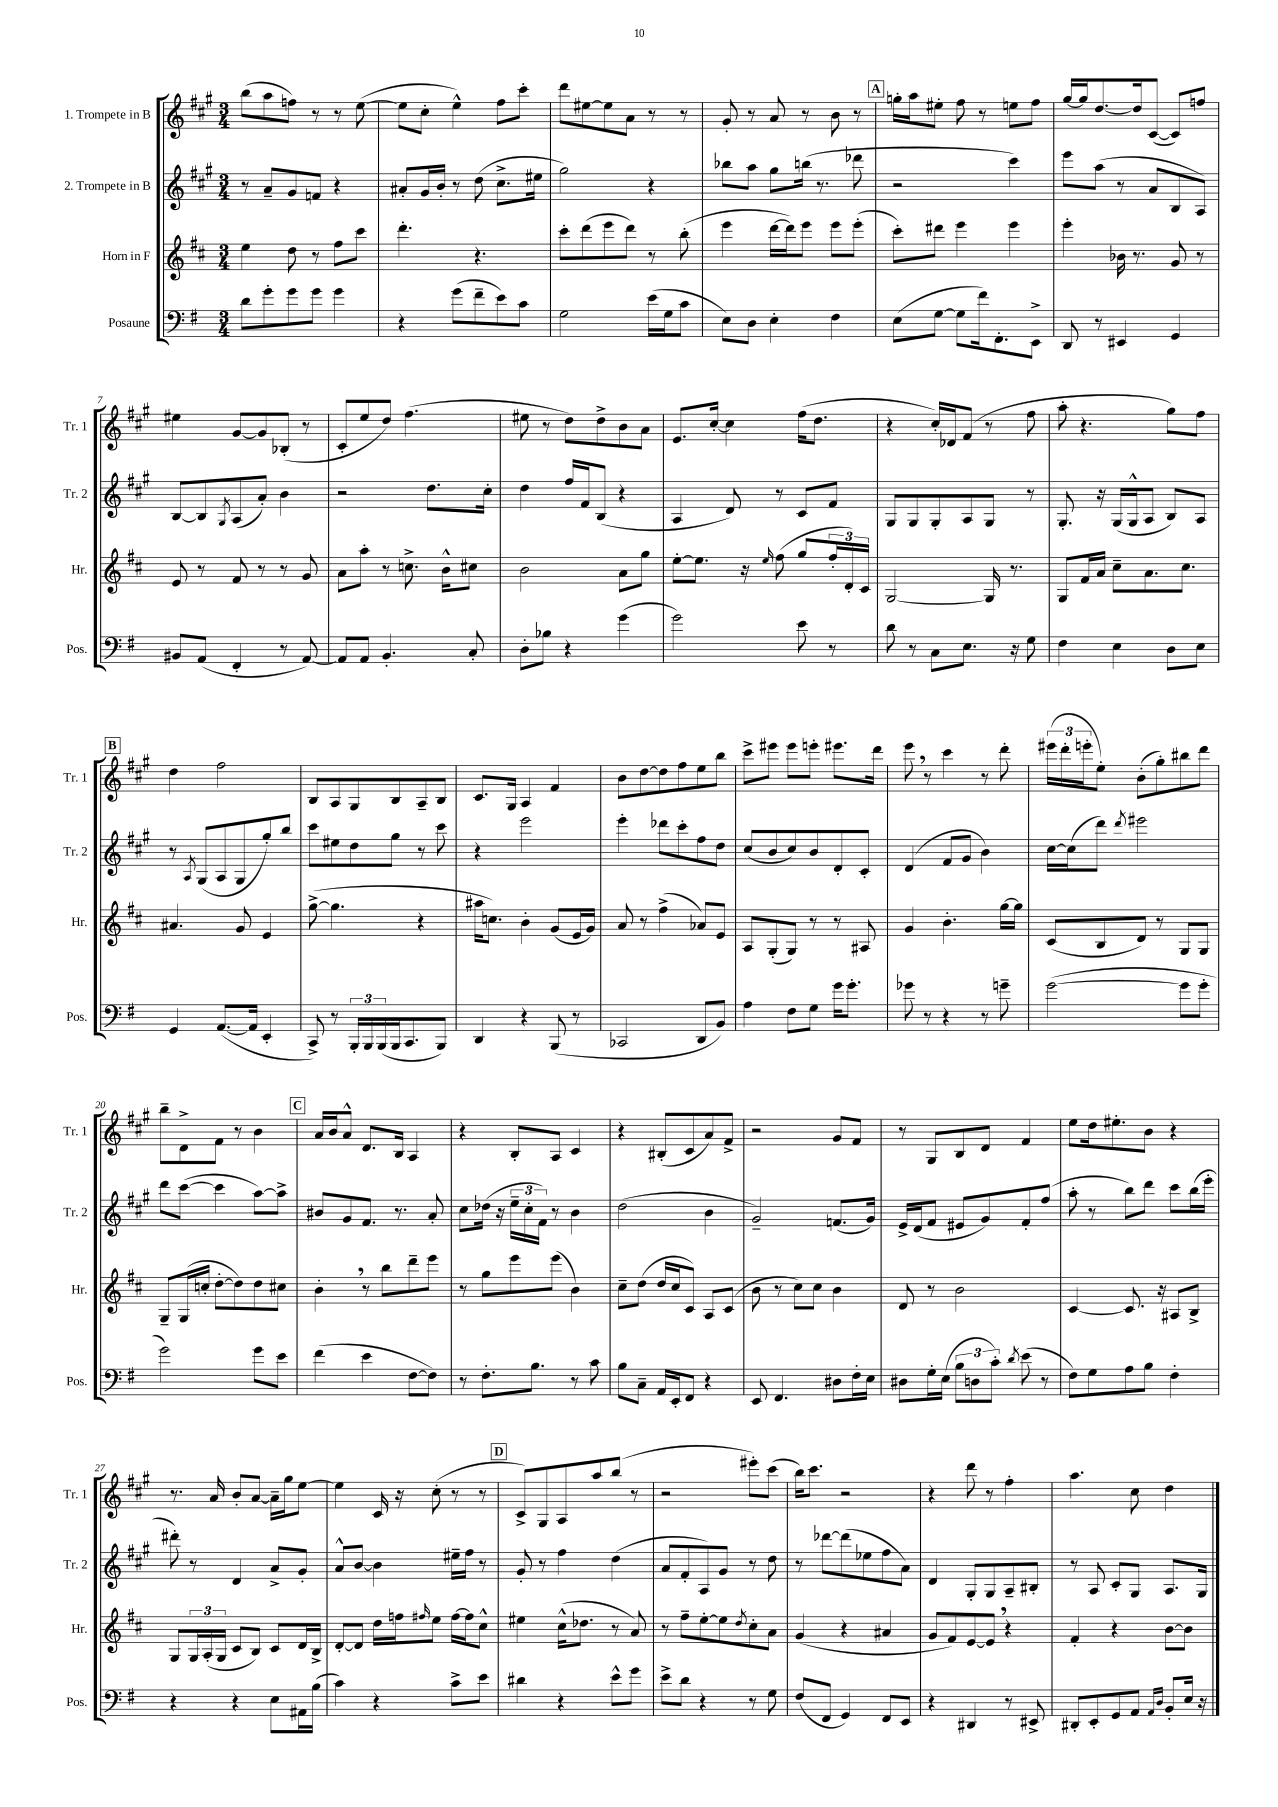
<<
\new StaffGroup <<
\new Staff = "s0" \with { instrumentName = "1. Trompete in B" shortInstrumentName = "Tr. 1" } {
    \clef treble \key a \major \numericTimeSignature \time 3/4
    b''8( a''8 f''8) r8 r8 e''8~( |
    e''8 cis''8-. e''4-^) fis''8 cis'''8-. |
    d'''8 eis''8~ eis''8 a'8 r8 r8 |
    gis'8-. r8 a'8 r8 b'8 r8 |
    \mark \markup { \box "A" } g''16-. a''16 eis''8-. fis''8 r8 e''8 fis''8 |
    gis''16~ gis''16 d''8.~ d''16 cis'8~( cis'8) f''8 |
    eis''4 gis'8~ gis'8 bes8-.( r8 |
    cis'8-. e''8 d''8) fis''4.( |
    eis''8 r8 d''8) d''8-> b'8 a'8 |
    e'8. cis''16~-. cis''4 fis''16( d''8. |
    r4 cis''16-.) des'16 fis'8( r8 fis''8 |
    a''8-. r4. gis''8) fis''8 |
    \mark \markup { \box "B" } d''4 fis''2 |
    b8 a8 gis8 b8 a8-- b8 |
    cis'8. gis16 a4 fis'4 |
    b'8 d''8~ d''8 fis''8 e''8 b''8 |
    cis'''8-> eis'''8 eis'''8 e'''8-. eis'''8. d'''16 |
    e'''8 \breathe r8 cis'''4 r8 d'''8-. |
    \tuplet 3/2 { eis'''16( d'''16-. e'''16-. } e''8-.) b'8-.( gis''8-.) bis''8 d'''8 |
    b''8-- d'8-> fis'8 r8 b'4 |
    \mark \markup { \box "C" } a'16 b'16 a'8-^ d'8. b16 a4 |
    r4 b8-. a8 cis'4 |
    r4 bis8-.( cis'8 a'8) fis'8-> |
    r2 gis'8 fis'8 |
    r8 gis8 b8 d'8 fis'4 |
    e''8 d''16 eis''8.-. b'8 r4 |
    r8. a'16 b'8-. a'8~ a'16-- gis''16 e''8~ |
    e''4 cis'16 r16 cis''8-.( r8 r8 |
    \mark \markup { \box "D" } cis'8->) gis8 a8 a''8 b''8( r8 |
    r2 eis'''8-.) cis'''8( |
    b''16) cis'''8. r2 |
    r4 d'''8 r8 fis''4-. |
    a''4. cis''8 d''4 \bar "|." |
}
\new Staff = "s1" \with { instrumentName = "2. Trompete in B" shortInstrumentName = "Tr. 2" } {
    \clef treble \key a \major \numericTimeSignature \time 3/4
    r8 a'8-- gis'8 f'8 r4 |
    ais'8-. gis'16 b'16-. r8 d''8( cis''8.-> eis''16 |
    gis''2) r4 |
    bes''8 a''8 gis''8 b''16( r8. des'''8 |
    \mark \markup { \box "A" } r2 cis'''4) |
    e'''8 a''8( r8 a'8 b8 a8) |
    b8~ b8 \acciaccatura { gis8 } a8( a'8-.) b'4 |
    r2 d''8. cis''16-. |
    d''4 fis''16 fis'16 b8( r4 |
    a4 d'8) r8 cis'8 fis'8 |
    gis8 gis8 gis8-. a8 gis8 r8 |
    gis8.-. r16 gis16( gis16-^ a8 b8) a8 |
    \mark \markup { \box "B" } r8 \acciaccatura { a8 } gis8( a8 gis8 gis''8-.) b''8 |
    cis'''8 eis''8 d''8 gis''8 r8 cis'''8 |
    r4 e'''2 |
    e'''4-. des'''8 cis'''8-. fis''8 d''8 |
    cis''8( b'8 cis''8) b'8 d'8-. cis'8-. |
    d'4( fis'8 gis'8 b'4) |
    cis''16~ cis''16( d'''8) \acciaccatura { d'''8 } eis'''2 |
    d'''8 cis'''8~( cis'''4 a''8~) a''8-> |
    \mark \markup { \box "C" } bis'8 gis'8 fis'8. r8. a'8-. |
    cis''8 des''16( r16 \tuplet 3/2 { e''16-- cis''16-. fis'16) } r8 b'4 |
    d''2( b'4 |
    gis'2--) f'8.( gis'16) |
    e'16-> d'16( fis'8 eis'8 gis'8) fis'8-. fis''8( |
    a''8-. r8 b''8) d'''8 cis'''8 b''16( e'''16-. |
    dis'''8-.) r8 d'4 a'8-> gis'8-. |
    a'8-^ b'8~ b'4 eis''16-- fis''16 r8 |
    \mark \markup { \box "D" } gis'8-. r8 fis''4 d''4( |
    a'8 fis'8-. a8) gis'8 r8 d''8 |
    r8 des'''8~ des'''8( ees''8 fis''8 a'8) |
    d'4 gis8-. gis8 a8-- bis8-. |
    r8 a8 cis'8-. gis8 a8. gis16 \bar "|." |
}
\new Staff = "s2" \with { instrumentName = "Horn in F" shortInstrumentName = "Hr." } {
    \clef treble \key d \major \numericTimeSignature \time 3/4
    e''4 d''8 r8 fis''8 cis'''8 |
    d'''4.-. r4. |
    cis'''8-. d'''8( e'''8 d'''8) r8 b''8-.( |
    e'''4 d'''16~ d'''16) e'''8 e'''8 e'''8-.( |
    \mark \markup { \box "A" } cis'''8-.) dis'''8 e'''4 e'''4 |
    e'''4-. bes'16 r8. g'8 r8 |
    e'8 r8 fis'8 r8 r8 g'8 |
    a'8 a''8-. r8 c''8.-> b'16-^ cis''8 |
    b'2 a'8 g''8 |
    e''8~-. e''8. r16 \grace { e''16 } fis''8( g''8 \tuplet 3/2 { fis''16-. d'16-.) cis'16 } |
    g2~ g16 r8. |
    g8 fis'16 a'16 cis''8-- a'8. cis''8. |
    \mark \markup { \box "B" } ais'4. g'8 e'4 |
    g''8~->( g''4. r4 |
    ais''16 c''8.) b'4-. g'8( e'16 g'16) |
    a'8 r8 fis''4->( aes'8) e'8 |
    a8 g8-.( g8) r8 r8 ais8 |
    g'4 b'4.-. g''16~ g''16 |
    cis'8( b8 d'8) r8 g8 g8 |
    g8-- g16( c''16-. d''8~-. d''8) d''8 cis''8 |
    \mark \markup { \box "C" } b'4-. \breathe r8 b''8 d'''8-- e'''8 |
    r8 g''8 e'''8 e'''8( b'4) |
    cis''8-- d''8( d''16 cis''16 cis'8) a8 cis'8( |
    b'8 r8 cis''8) cis''8 b'4 |
    d'8 r8 b'2 |
    cis'4~ cis'8. r16 ais8 b8-> |
    g8 \tuplet 3/2 { g16 a16-.( g16 } cis'8 b8) cis'8 d'16 b16-> |
    d'8~-. d'8 d''16 f''16 \grace { fis''16 } e''8 fis''16~ fis''16 cis''8-^ |
    \mark \markup { \box "D" } eis''4 cis''16-^( des''8. r8 a'8) |
    r8 fis''8-- e''8~-. e''8 \acciaccatura { d''8 } cis''8-. a'8 |
    g'4( r4 ais'4 |
    g'8 fis'8) e'8~ e'8 \breathe r4 |
    fis'4-. r4 b'8~ b'8 \bar "|." |
}
\new Staff = "s3" \with { instrumentName = "Posaune" shortInstrumentName = "Pos." } {
    \clef bass \key g \major \numericTimeSignature \time 3/4
    d'8 g'8-. g'8 g'8 g'4 |
    r4 g'8( fis'8-- e'8) c'8 |
    g2 e'16( g16 c'8 |
    e8) d8 e4-. fis4 |
    \mark \markup { \box "A" } e8( g8~ g8 fis'16) fis,8.-. e,8-> |
    d,8 r8 eis,4 g,4 |
    bis,8 a,8( fis,4-. r8 a,8~) |
    a,8 a,8 b,4.-. c8-. |
    d8-. bes8 r4 g'4( |
    g'2) e'8 r8 |
    d'8 r8 c8 e8. r16 g8 |
    fis4 e4 d8 e8 |
    \mark \markup { \box "B" } g,4 a,8.~( a,16 e,4-. |
    c,8->) r8 \tuplet 3/2 { b,,16-. b,,16 b,,16( } b,,16 c,8. b,,8) |
    d,4 r4 b,,8( r8 |
    ces,2 d,8 b,8) |
    a4 fis8 g8 g'16 g'8.-. |
    ges'8 r8 r4 r8 g'8-- |
    g'2~( g'8 g'8-. |
    g'2) g'8 e'8 |
    \mark \markup { \box "C" } fis'4( e'4 fis8~ fis8) |
    r8 fis8.-. b8. r8 c'8 |
    b8 c8-- a,16 e,16-. fis,8 r4 |
    e,8 fis,4. dis8 fis16-. e16 |
    dis8 g16-. e16( \tuplet 3/2 { b8 d8 c'8-.) } \acciaccatura { d'8 } e'8( r8 |
    fis8) g8 a8 b8 fis4-. |
    r4 r4 e8 ais,16 b16( |
    c'4) r4 c'8-> e'8 |
    \mark \markup { \box "D" } dis'4 r4 e'8-^ g'8 |
    e'8-> d'8 r4 r8 g8 |
    fis8( fis,8 g,4) fis,8 e,8 |
    r4 dis,4 r8 eis,8-> |
    dis,8-. e,8-. g,8 a,8 \grace { a,16 d16 } b,8-. e16 r16 \bar "|." |
}
>>
>>
